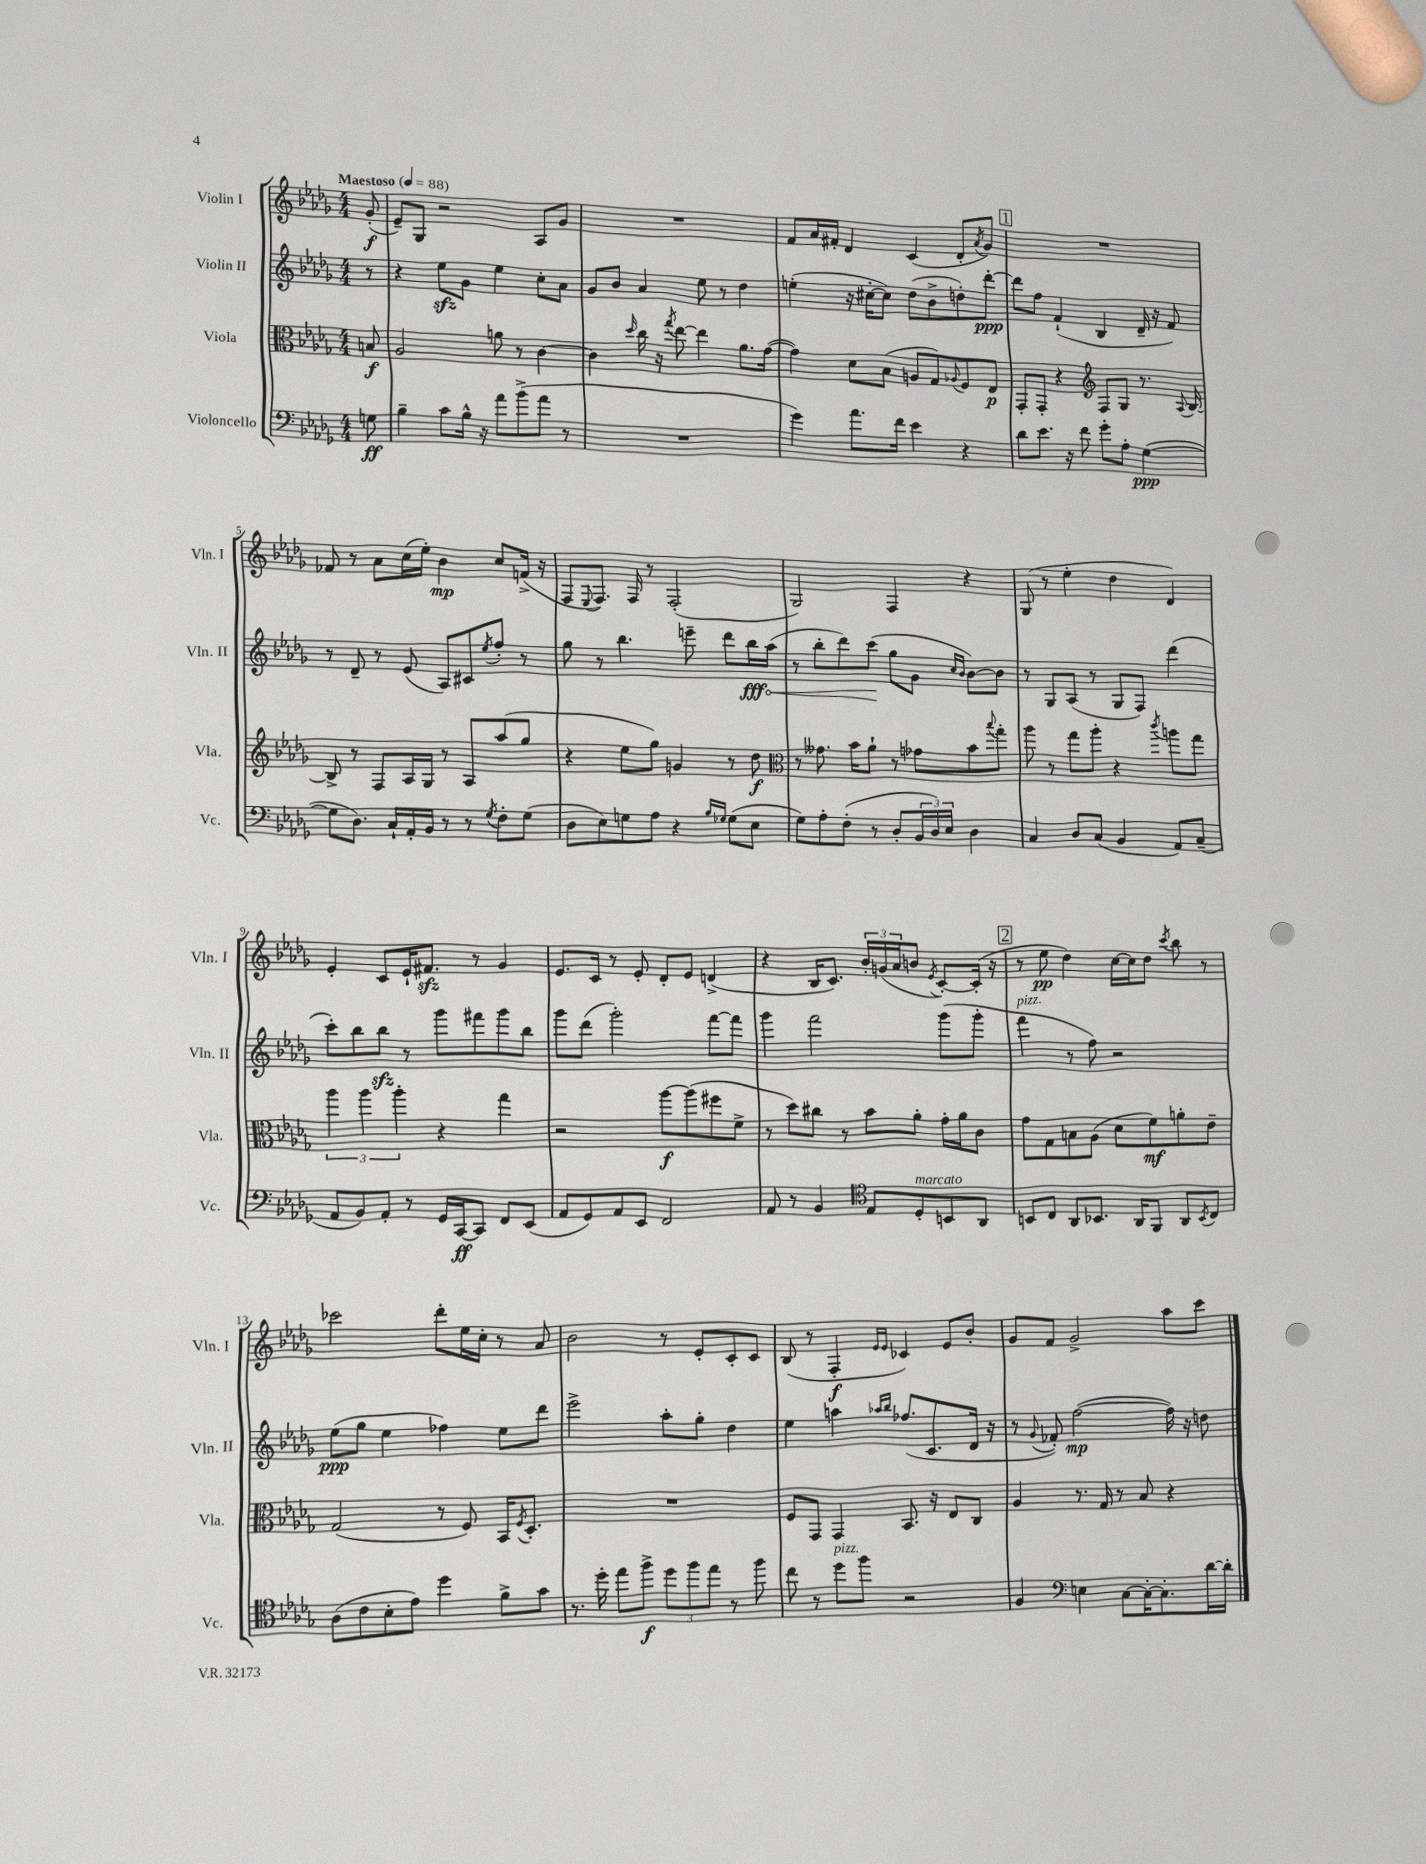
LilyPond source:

<<
\new StaffGroup <<
\new Staff = "s0" \with { instrumentName = "Violin I" shortInstrumentName = "Vln. I" } {
    \clef treble \key des \major \numericTimeSignature \time 4/4 \partial 8 \tempo "Maestoso" 4 = 88
    ges'8-.\f( |
    ees'8--) ges8 r2 aes8 ges'8 |
    R1 |
    f'8 aes'16 fis'16-. des'4 c'4( des'8-. \acciaccatura { aes'8 } ges'8) |
    \mark \markup { \box "1" } R1 |
    fes'8 r8 aes'8 c''16( ees''16-.) bes'4\mp c''8 f'16->( r16 |
    f8 \appoggiatura { ees8 } f8.) f16 r8 f2-.( |
    ges2) f4 r4 |
    ges8( r8 ees''4-. des''4 des'4) |
    ees'4-. c'8 ees'16-! fis'8.\sfz r8 ges'4 |
    ees'8. c'16 r8 ees'8-. des'8-. ees'8 d'4->( |
    r4 bes16 c'8.) \tuplet 3/2 { bes'16-. g'16( aes'16 } b'8 \acciaccatura { ees'8 } c'8~-.) c'16-.( r16 |
    \mark \markup { \box "2" } r8 ees''8\pp des''4) c''16~ c''16 des''8 \acciaccatura { c'''8 } bes''8 r8 |
    ces'''2 des'''8-. ees''16 c''16-. r8 aes'8 |
    bes'2 r8 ees'8-. c'8-. c'8 |
    bes8( r8 f4-.\f \grace { ees'16 ees'16 } ces'4) ees'8 bes'8-. |
    ges'8 f'8 ges'2-> aes''8 c'''8 \bar "|." |
}
\new Staff = "s1" \with { instrumentName = "Violin II" shortInstrumentName = "Vln. II" } {
    \clef treble \key des \major \numericTimeSignature \time 4/4 \partial 8
    r8 |
    r4 ees''8\sfz ges'8 ees''4 c''8-. aes'8 |
    ges'8 bes'8 aes'4 ees''8 r8 des''4 |
    e''4-.( r16 cis''16~-. cis''8) des''8( bes'8-> d''8-.) des'''8~-.\ppp |
    \mark \markup { \box "1" } des'''8 f''8 f'4-!( bes4 des'16-- r16 f'8) |
    r8 des'8-- r8 ees'8( aes8) cis'8 \acciaccatura { ees''8 } f''8-. r8 |
    ges''8 r8 bes''4. e'''8-- des'''8 bes''16\fff \once \override Hairpin.circled-tip = ##t aes''16\<( |
    r8 bes''8-. des'''8) c'''8\!( ges''8 ges'8 \grace { c''16 bes'16 } bes'8~) bes'8 |
    r8 ges8 aes8( r8 ges8 f8) des'''4( |
    c'''8-.) bes''8 bes''8\sfz r8 ges'''8 fis'''8 ges'''8 bes''8 |
    ges'''8 des'''8( ges'''2-.) f'''8~ f'''8 |
    ges'''4 f'''2 ges'''8( ges'''8-. |
    \mark \markup { \box "2" } f'''4^\markup { \italic "pizz." } r8 f''8) r2 |
    ees''8\ppp( ges''8 ees''4 fes''4) ees''8 des'''8 |
    ees'''2-> aes''8-. ges''8-. des''4 |
    ees''4 a''4 \grace { aes''16 bes''16 } fes''8.( c'8. des'16 r16 |
    r8 \appoggiatura { ges'8 } fes'8-.) f''2~\mp( f''16) r16 d''8 \bar "|." |
}
\new Staff = "s2" \with { instrumentName = "Viola" shortInstrumentName = "Vla." } {
    \clef alto \key des \major \numericTimeSignature \time 4/4 \partial 8
    b8\f |
    aes2 a'8 r8 c'4~ |
    c'4 \grace { des''16 } c''16 r16 \acciaccatura { ges''8 } ees''8~ ees''4 aes'8. ges'16~( |
    ges'4) des'8 bes8( a8 ges8) \appoggiatura { aes8 } f8 ees8\p |
    \mark \markup { \box "1" } ges,8-. ges,8-. r4 \clef treble f8 ges8 r8. \appoggiatura { aes8 } bes16~ |
    bes8-> r8 f8 aes16 ges16 r8 aes8 aes''8( ges''8 |
    r4 ees''8 ges''8) g'4 r8 des''8\f |
    \clef alto r8 geses'8. bes'16 aes'8-! r8 ges'8 bes'8 \appoggiatura { bes''8 } ges''8-. |
    aes''8 r8 ges''8 aes''8-. r4 \acciaccatura { c'''8 } a''8 ges''8 |
    \tuplet 3/2 { aes''4 aes''4 aes''4-. } r4 ges''4 |
    r2 aes''8~\f aes''8( fis''8 f'8-> |
    r8 des''8) cis''8 r8 bes'8 aes'8-. ges'16-. aes'16 c'8 |
    \mark \markup { \box "2" } ges'8 ges8 b8 aes8( des'8 f'8\mf) a'8-. ees'8-- |
    ges2( r8 f8) bes,16 \acciaccatura { f8 } des8.-. |
    R1 |
    f8 ges,8 ges,4 bes,8. r16 ees8 c8 |
    aes4 r8. ges16 r8 bes8 r4 \bar "|." |
}
\new Staff = "s3" \with { instrumentName = "Violoncello" shortInstrumentName = "Vc." } {
    \clef bass \key des \major \numericTimeSignature \time 4/4 \partial 8
    g8\ff |
    bes4-- c'8 bes16-^ r16 aes'8 bes'8->( aes'8 r8 |
    R1 |
    ges'4) aes'8. f'16 ees'4 r4 |
    \mark \markup { \box "1" } des'8 ees'8. r16 f'8 ges'8-. aes8-. ges4~\ppp( |
    ges8 des8.) c16-! aes,16-. bes,16 r8 r8 \acciaccatura { ges8 } f8-. ges8( |
    des8 ees8) g8 aes8 r4 \grace { bes16 ges16 } ges8( ees8 |
    ges8) aes8-. f8-.( r8 des8-. \tuplet 3/2 { bes,16 des16) ees16 } des4 |
    c4 des8 c8( bes,4 aes,8) c8--( |
    aes,8 bes,8) aes,8-. r8 ges,16 c,16~\ff c,8 f,8 ees,8( |
    aes,8 ges,8) aes,8 ees,8 f,2 |
    aes,8 r8 bes,4 \clef tenor ees8 des8-.^\markup { \italic "marcato" } b,8 aes,8 |
    \mark \markup { \box "2" } b,8 c8 aes,8 bes,8. aes,16 f,8 aes,8 \acciaccatura { bes,8 } c8 |
    aes8( c'8 bes8-. ees'8) des''4 f'8-> ges'8 |
    r8. des''16-. ees''8 f''8->\f \tuplet 3/2 { des''8 f''8 ees''8 } r8 f''8 |
    c''8 r8 des''8^\markup { \italic "pizz." } f''8 r2 |
    f4 \clef bass e4 c8~ c16~-. c8.-. des'16~ des'16-. \bar "|." |
}
>>
>>
